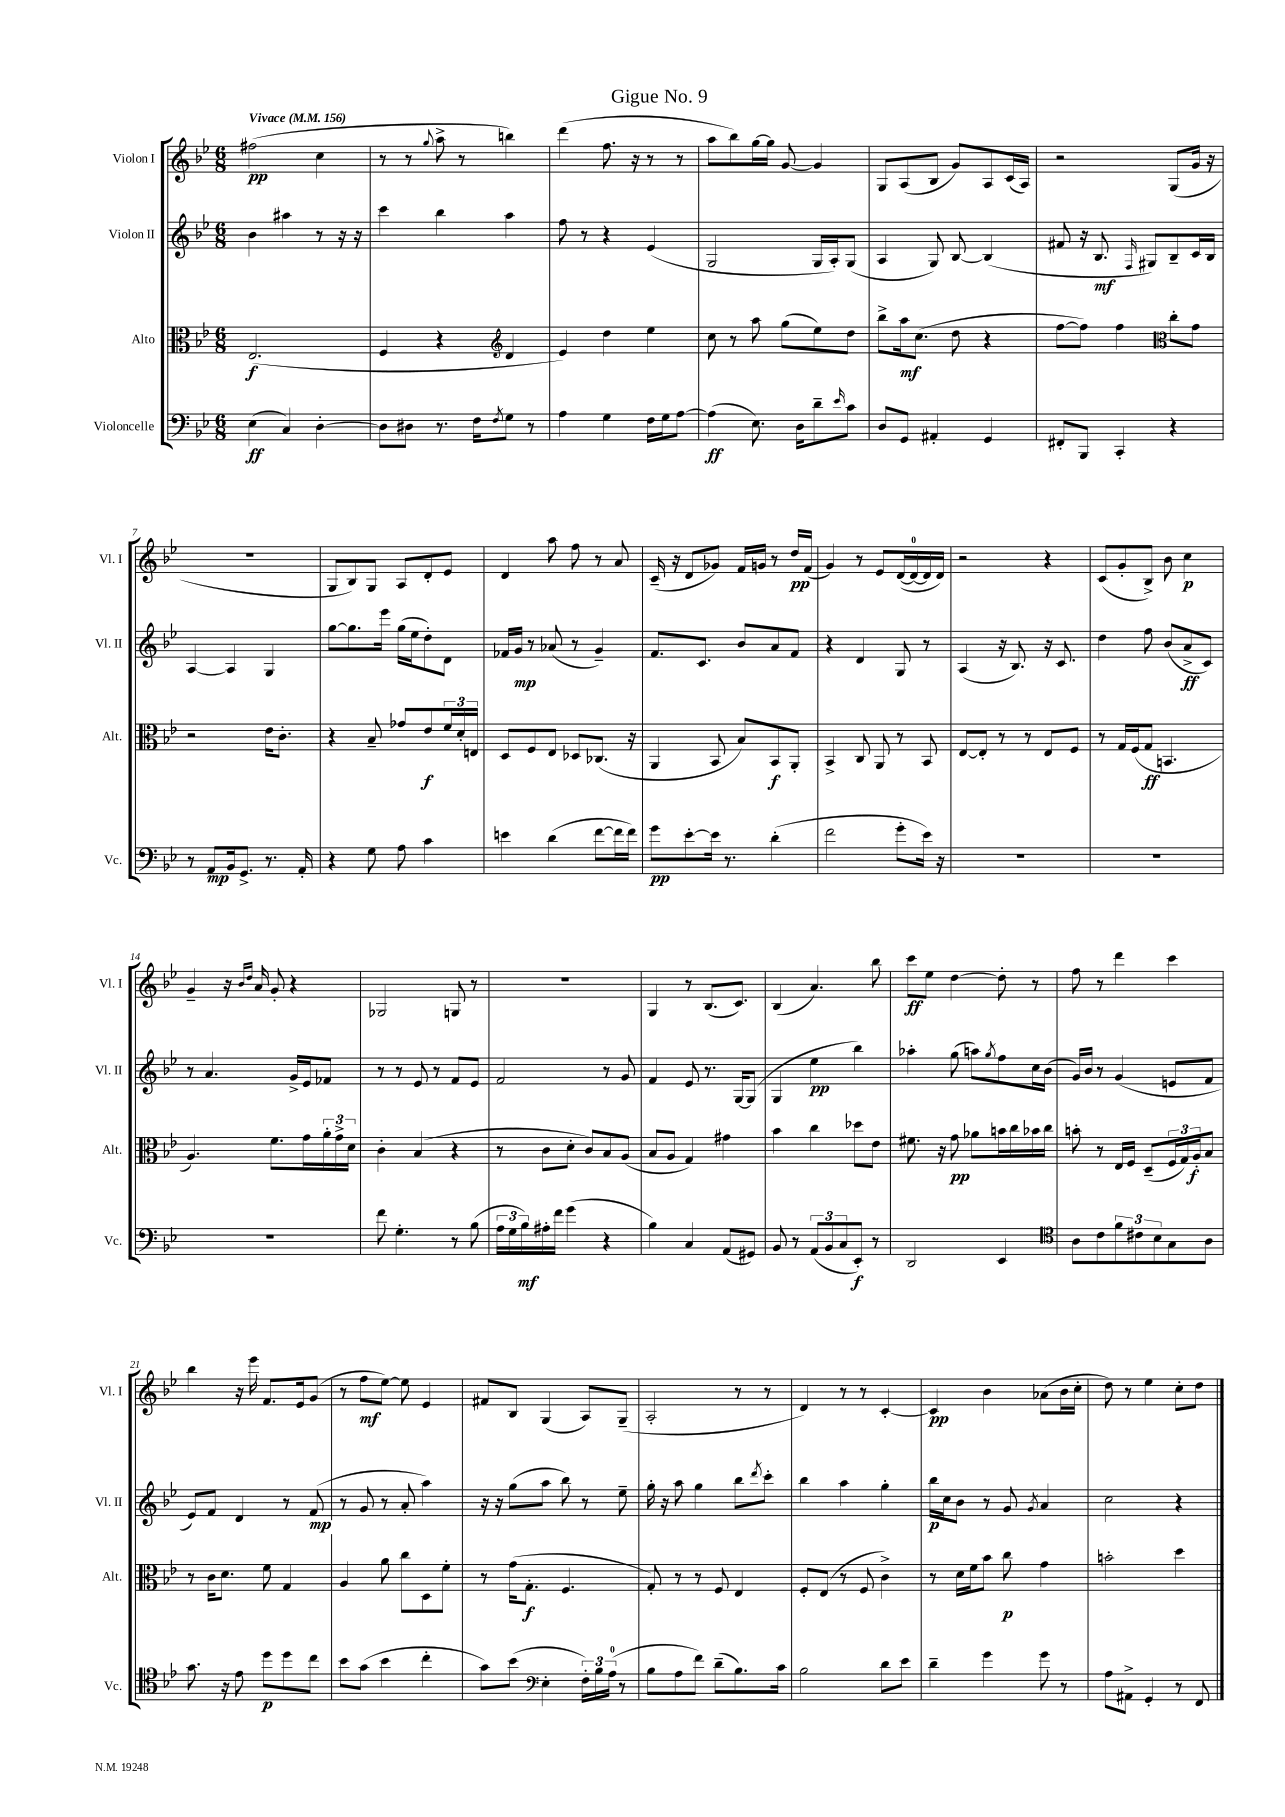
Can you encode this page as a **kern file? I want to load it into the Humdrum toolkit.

**kern	**kern	**kern	**kern
*staff4	*staff3	*staff2	*staff1
*clefF4	*clefC3	*clefG2	*clefG2
*k[b-e-]	*k[b-e-]	*k[b-e-]	*k[b-e-]
*M6/8	*M6/8	*M6/8	*M6/8
*MM156	*MM156	*MM156	*MM156
(4E-\	(2.E-/	4b-\	(2ff#\
4C/)	.	4aa#\	.
[4D'\	.	8r	4cc\
.	.	16r	.
.	.	16r	.
=	=	=	=
8D\]L	4F/	4ccc\	8r
8D#\J	.	.	8r
.	.	.	8qqgg/
8.r	4r	4bb-\	8aa^\
.	.	.	8r
16F\LK	.	.	.
*	*clefG2	*	*
8qF/	.	.	.
8G\J	4d/	4aa\	4bb\)
8r	.	.	.
=	=	=	=
4A\	4e-/)	8ff\	(4ddd\
.	.	8r	.
4G\	4dd\	4r	8.ff\
.	.	.	16r
16F\LL	4ee-\	(4e-/	8r
16G\J	.	.	.
[8A\J	.	.	8r
=	=	=	=
(4A\]	8cc\	2G/	8aa\L
.	8r	.	8bb-\)
8.E-\)	8aa\	.	[16gg\L
.	.	.	16gg\]JJ
.	(8gg\L	.	[8g/
16D\LK	.	.	.
8d~\	8ee-\)	16G/LL	4g/]
.	.	16A'/J)	.
16qqe-/	.	.	.
8c\J	8dd\J	(8G/J	.
=	=	=	=
8D/L	8bb-^\L	4A/	8G/L
8GG/J	16aa\k	.	(8A/
.	(8.cc\J	.	.
4AA#'/	.	8G/)	8B-/J
.	8dd\	[8B-/	8g/L)
4GG/	4r	(4B-/]	8A/
.	.	.	(16c/L
.	.	.	16A/JJ)
=	=	=	=
8FF#'/L	[8ff\L	8f#/	2r
8BBB-/J	8ff\]J)	16r	.
.	.	8.B-/	.
4CC'/	4ff\	.	.
.	.	16qqF/	.
.	.	8G#/L)	.
*	*clefC3	*	*
4r	8cc'\L	8B-~/	(8G/L
.	8g\J	16c/L	16g/Jk
.	.	16B-/JJ	16r
=	=	=	=
8r	2r	[4A/	2.r
8AA/L	.	.	.
16BB-/k	.	4A/]	.
8.GG^/J	.	.	.
8.r	16e-\LK	4G/	.
.	8.c'\J	.	.
16AA'/	.	.	.
=	=	=	=
4r	4r	[8gg\L	8G/L
.	.	8.gg\]	8B-/)
8G\	8B-~/	.	8G/J
.	.	16eee-\Jk	.
8A\	8g-/L	(16gg\LL	8A/L
.	.	16ee-\J	.
4c\	8e-/	8dd'\)	8d'/
.	24f/L	8d\J	8e-/J
.	24d'/	.	.
.	24E/JJ	.	.
=	=	=	=
4e\	8D/L	16f-/LL	4d/
.	.	16g/JJ	.
.	8F/	8r	.
(4d\	8E-/J	(8a-/	8aa\
.	8D-/L	8r	8ff\
[8f\L	(8.C-/J	4g~/)	8r
16f\]L	.	.	8a/
16f\JJ)	16r	.	.
=	=	=	=
8g\L	4AA/	8.f/L	(16c~/
.	.	.	16r
[8e-'\	.	.	8d/L
.	.	8.c/J	.
16e-\]Jk	8BB-/	.	8g-/J)
8.r	.	.	.
.	8B-/L)	8b-/L	16f/LL
.	.	.	16g/JJ
(4d'\	8BB-/	8a/	8r
.	8AA'/J	8f/J	16dd/LL
.	.	.	(16f/JJ
=	=	=	=
2f\	4BB-^/	4r	4g/)
.	8C/	4d/	8r
.	8AA/	.	8e-/L
8g'\L	8r	8G/	([16d/L
.	.	.	16d/_
16e-\Jk)	8BB-/	8r	16d/]
16r	.	.	16d/JJ)
=	=	=	=
2.r	[8E-/L	(4A/	2r
.	8E-'/]J	.	.
.	8r	16r	.
.	.	8.B-/)	.
.	8r	.	.
.	8E-/L	16r	4r
.	.	8.c/	.
.	8F/J	.	.
=	=	=	=
2.r	8r	4dd\	(8c/L
.	16G/LL	.	8g'/
.	(16F/J	.	.
.	8G/J	8ff\	8B-^/J)
.	4.BB/	(8b-/L	8b-\
.	.	8a^/	4cc\
.	.	8c/J)	.
=	=	=	=
2.r	4.A/)	8r	4g~/
.	.	4.a/	.
.	.	.	16r
.	.	.	16qqb-/LL
.	.	.	16qqdd/JJ
.	.	.	16a/
.	8.f\L	.	8g'/
.	.	16g^/LL	4r
.	16g\L	16e-/J	.
.	24a'\	8f-/J	.
.	24g^\	.	.
.	24d\JJ	.	.
=	=	=	=
8f\	4c'\	8r	2G-/
4.G'\	.	8r	.
.	(4B-/	8e-/	.
.	.	8r	.
8r	4r	8f/L	8G/
(8B-\	.	8e-/J	8r
=	=	=	=
24A\LL	8r	2f/	2.r
24G\	.	.	.
24B-\)	.	.	.
16A#'\	8c\L	.	.
16f\JJ	.	.	.
(4g\	8d'\J	.	.
.	8c/L)	.	.
4r	8B-/	8r	.
.	(8A/J	8g/	.
=	=	=	=
4B-\)	8B-/L	4f/	4G/
.	8A/J	.	.
4C/	4G/)	8e-/	8r
.	.	8.r	(8.B-/L
(8AA/L	4g#\	.	.
.	.	[16G/LK	8.c/J)
8GG#/J)	.	(8G/]J	.
=	=	=	=
8BB-/	4b-\	4G/	(4B-/
8r	.	.	.
(12AA/L	4cc\	4ee-\	4.a/)
12BB-/	.	.	.
12C/	.	.	.
8EE-'/J)	8dd-\L	4bb-\)	.
8r	8e-\J	.	8bb-\
=	=	=	=
2DD/	8.f#\	4aa-'\	8ccc\L
.	.	.	8ee-\J
.	16r	.	.
.	8g\	(8gg\	[4dd\
.	8a-\L	8aa\L)	.
.	.	8qgg/	.
4EE-/	16b\L	8ff\	8dd'\]
.	16cc\	.	.
.	16b-\	16cc\L	8r
.	16cc\JJ	(16b-\JJ	.
=	=	=	=
*clefC4	*	*	*
8A\L	8b'\	16g/LL)	8ff\
.	.	16b-/JJ	.
8c\	8r	8r	8r
12f\	16E-/LL	(4g/	4ddd\
.	16F/JJ	.	.
12c#\	.	.	.
.	(8D~/L	.	.
12B-\	.	.	.
8G\	24F/L	8e/L	4ccc\
.	24G/)	.	.
.	24A'/J	.	.
8A\J	8B-/J	8f/J	.
=	=	=	=
8.g\	8r	8e-/L)	4bb-\
.	16c\LK	8f/J	.
16r	8.d\J	.	.
8e-\	.	4d/	16r
.	.	.	16eee-\
8dd\L	8f\	.	8.f/L
8dd\	4G/	8r	.
.	.	.	16e-/k
8cc\J	.	(8f/	(8g/J
=	=	=	=
8b-\L	4A/	8r	8r
(8g\J	.	8g/	8ff\L
4b-\	8a\	8r	[8ee-\J)
.	8cc\L	8a'/	8ee-\]
4cc'\	8D\	4aa\)	4e-/
.	8f'\J	.	.
=	=	=	=
8g\L)	8r	16r	8f#/L
.	.	16r	.
(8b-\J	(16g\LK	(8gg\L	8B-/J
.	8.G'\J	.	.
*clefF4	*	*	*
4E-'\	.	8aa\J	(4G/
.	4.F/	8bb-\)	.
24F'\LL)	.	8r	8A/L)
24B-\	.	.	.
(24A\JJ	.	.	.
8r	.	8ee-~\	(8G~/J
=	=	=	=
8B-\L	8G'/)	16gg'\	2A'/
.	.	16r	.
8A\	8r	8aa\	.
8f\J)	8r	4gg\	.
(8d~\L	8F/	.	.
8.B-\)	4E-/	8bb-\L	8r
.	.	8qddd/	.
.	.	8ccc'\J	8r
16c\Jk	.	.	.
=	=	=	=
2B-\	8F'/L	4bb-\	4d/)
.	(8E-/J	.	.
.	8r	4aa\	8r
.	8F/	.	8r
8d\L	4c^\)	4gg'\	[4c'/
8e-\J	.	.	.
=	=	=	=
4d~\	8r	16bb-\LL	4c/]
.	.	16cc\J	.
.	16d\LL	8b-\J	.
.	16f\J	.	.
4g\	8b-\J	8r	4b-\
.	8cc\	8g/	.
.	.	8qg/	.
8g\	4g\	4a/	(8a-\L
8r	.	.	16b-\L
.	.	.	16cc'\JJ
=	=	=	=
8A\L	2b'\	2cc\	8dd\)
8AA#^\J	.	.	8r
4GG'/	.	.	4ee-\
8r	4dd\	4r	8cc'\L
8FF/	.	.	8dd\J
==	==	==	==
*-	*-	*-	*-
